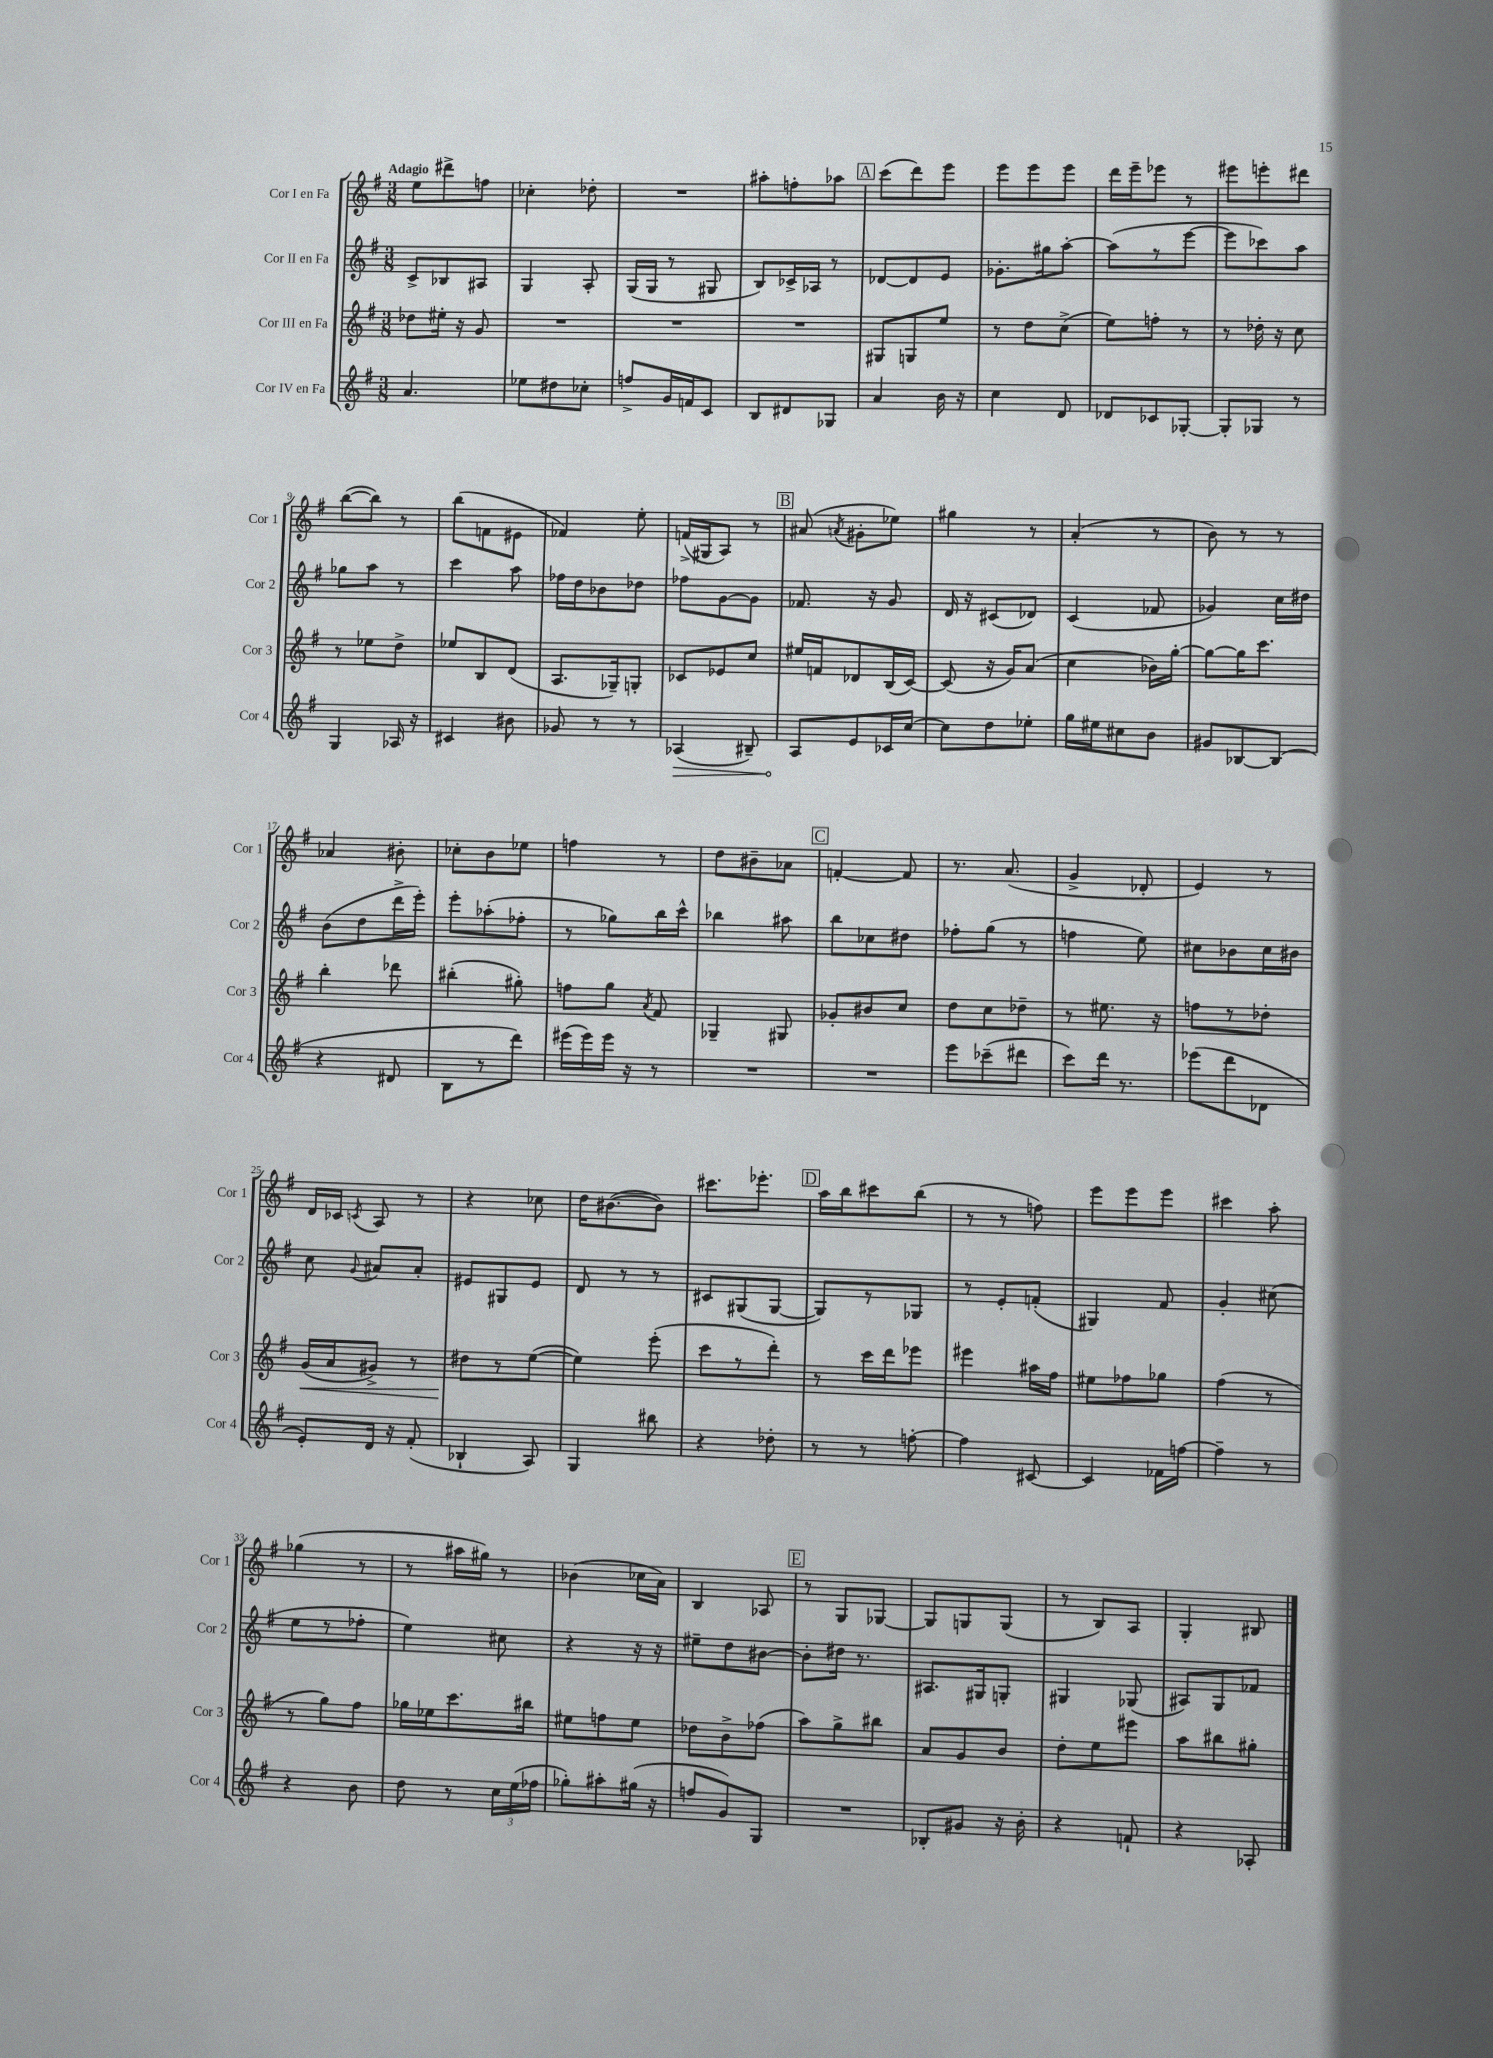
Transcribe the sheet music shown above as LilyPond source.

<<
\new StaffGroup <<
\new Staff = "s0" \with { instrumentName = "Cor I en Fa" shortInstrumentName = "Cor 1" } {
    \clef treble \key g \major \numericTimeSignature \time 3/8 \tempo "Adagio"
    \autoBeamOff e''8[ dis'''8-> f''8] |
    ces''4-. des''8-. |
    R4. |
    ais''8[-. f''8-. aes''8] |
    \mark \markup { \box "A" } c'''8[( d'''8) e'''8] |
    e'''8[ e'''8 e'''8] |
    d'''16[ e'''16-- ees'''8] r8 |
    eis'''8[ e'''8-. dis'''8] |
    b''8[~( b''8]) r8 |
    b''8[( f'8 eis'8] |
    fes'4) e''8-. |
    f'16[->( gis16 a8]) r8 |
    \mark \markup { \box "B" } ais'8( \acciaccatura { a'8 } gis'8[-. ees''8]) |
    gis''4 r8 |
    a'4-.( r8 |
    b'8) r8 r8 |
    aes'4 bis'8-. |
    ces''8[-. b'8 ees''8] |
    f''4 r8 |
    d''8[ bis'8-- aes'8] |
    \mark \markup { \box "C" } f'4~-. f'8 |
    r8. a'8.( |
    g'4-> des'8-. |
    e'4) r8 |
    d'16[ ces'16] \acciaccatura { c'8 } a8 r8 |
    r4 ces''8 |
    d''16[ bis'8.~( bis'8]) |
    cis'''8.[ ees'''8.]-. |
    \mark \markup { \box "D" } a''16[ b''16 cis'''8 b''8]( |
    r8 r8 f''8) |
    e'''8[ e'''8 e'''8] |
    cis'''4 a''8-. |
    ges''4( r8 |
    r8 ais''16[ gis''16]) r8 |
    bes'4( ces''16[ a'16]) |
    b4 aes8 |
    \mark \markup { \box "E" } r8 g8[ ges8]~ |
    ges8[ g8 g8]( |
    r8 b8[) a8] |
    g4-. bis8 \bar "|." |
}
\new Staff = "s1" \with { instrumentName = "Cor II en Fa" shortInstrumentName = "Cor 2" } {
    \clef treble \key g \major \numericTimeSignature \time 3/8
    \autoBeamOff c'8[-> bes8 ais8] |
    g4 a8-. |
    g16[( g16] r8 gis8 |
    b8[) ces'16-> aes16] r8 |
    \mark \markup { \box "A" } des'8[~ des'8 e'8] |
    ges'8.[-. gis''16 a''8]~-. |
    a''8[( r8 e'''8]~ |
    e'''8[ ces'''8) a''8] |
    ges''8[ a''8] r8 |
    c'''4 a''8 |
    fes''16[ d''16 bes'8 des''8] |
    fes''8[ g'8~ g'8] |
    \mark \markup { \box "B" } fes'8. r16 g'8 |
    d'16 r16 cis'8[( des'8]) |
    c'4( fes'8 |
    ges'4) c''16[ dis''16] |
    b'8[( d''8 d'''16-> e'''16]-.) |
    e'''8[-. aes''8-.( fes''8]-. |
    r8 ges''8[) b''16 c'''16]-^ |
    bes''4 ais''8 |
    \mark \markup { \box "C" } b''8[ ces''8 dis''8] |
    fes''8[-. g''8]( r8 |
    f''4 e''8) |
    cis''8[ bes'8 cis''16 bis'16] |
    c''8 \appoggiatura { g'8 } ais'8[ ais'8]-. |
    eis'8[ gis8 eis'8] |
    d'8 r8 r8 |
    cis'8[ gis8( gis8]~ |
    \mark \markup { \box "D" } gis8[) r8 ges8] |
    r8 e'8[-. f'8]-.( |
    gis4) fis'8 |
    g'4-. cis''8( |
    e''8[ r8 fes''8]-. |
    e''4) cis''8 |
    r4 r16 r16 |
    eis''8[-- d''8 bis'8]~ |
    \mark \markup { \box "E" } bis'8[-. dis''16] r8. |
    ais8.[ gis16 g8]-. |
    gis4 ges8( |
    ais8[) g8 fes'8] \bar "|." |
}
\new Staff = "s2" \with { instrumentName = "Cor III en Fa" shortInstrumentName = "Cor 3" } {
    \clef treble \key g \major \numericTimeSignature \time 3/8
    \autoBeamOff des''8[ eis''16]-. r16 g'8 |
    R4. |
    R4. |
    R4. |
    \mark \markup { \box "A" } gis8[ g8 e''8] |
    r8 d''8[ c''8]->( |
    e''8[) f''8]-. r8 |
    r8 des''16-. r16 c''8 |
    r8 ees''8[ d''8]-> |
    ees''8[ b8 d'8]( |
    a8.[ ges16--) g8]-. |
    ces'8[ ees'8 c''8] |
    \mark \markup { \box "B" } eis''16[ f'16 des'8 b16( c'16]~) |
    c'8( r16 g'16[) a'8]( |
    c''4 bes'16[) g''16]~-. |
    g''8[~ g''16 c'''8.] |
    b''4-. des'''8 |
    bis''4-.( gis''8-.) |
    f''8[ g''8] \acciaccatura { a'8 } fis'8 |
    ges4-- gis8 |
    \mark \markup { \box "C" } ges'8[-. bis'8 c''8] |
    d''8[ c''8 des''8]-- |
    r8 eis''8. r16 |
    f''8[ r8 des''8]-. |
    g'16[\<( a'16 gis'8]->) r8 |
    dis''8[\! r8 e''8]~( |
    e''4) e'''8-.( |
    c'''8[ r8 d'''8]-.) |
    \mark \markup { \box "D" } r8 c'''16[ d'''16 ees'''8] |
    eis'''4 ais''16[ fis''16] |
    eis''8[ fes''8 ges''8] |
    fis''4( r8 |
    r8 g''8[) fis''8] |
    ges''16[ ees''16 c'''8. bis''16] |
    eis''8[ f''8 eis''8] |
    des''8[ b'8-> fes''8]( |
    \mark \markup { \box "E" } a''8[) g''8-> bis''8] |
    a'8[ g'8 b'8] |
    d''8[-. e''8 eis'''8] |
    a''8[ bis''8 gis''8]-. \bar "|." |
}
\new Staff = "s3" \with { instrumentName = "Cor IV en Fa" shortInstrumentName = "Cor 4" } {
    \clef treble \key g \major \numericTimeSignature \time 3/8
    \autoBeamOff a'4. |
    ees''8[ dis''8 ces''8]-. |
    f''8[-> g'16 f'16 c'8] |
    b8[ dis'8 ges8] |
    \mark \markup { \box "A" } a'4 b'16 r16 |
    c''4 d'8 |
    des'8[ ces'8 ges8]~-. |
    ges8[-. ges8] r8 |
    g4 aes16 r16 |
    cis'4 bis'8 |
    ges'8 r8 r8 |
    \once \override Hairpin.circled-tip = ##t aes4\>( bis8--) |
    \mark \markup { \box "B" } a8[\! e'8 ces'16 c''16]~ |
    c''8[ d''8 ees''8]-. |
    g''16[ eis''16 cis''8 b'8] |
    gis'8[ bes8~ bes8]( |
    r4 dis'8 |
    b8[ r8 d'''8]) |
    eis'''16[( eis'''16) eis'''16] r16 r8 |
    R4. |
    \mark \markup { \box "C" } R4. |
    e'''8[ ces'''8--( dis'''8] |
    c'''8[) d'''16] r8. |
    ees'''8[( d'''8 des'8] |
    e'8[-.) d'16] r16 fis'8-.( |
    bes4-! a8) |
    g4 bis''8 |
    r4 des''8-. |
    \mark \markup { \box "D" } r8 r8 f''8~-. |
    f''4 cis'8~ |
    cis'4 fes'16[ f''16]~ |
    f''4-- r8 |
    r4 b'8 |
    d''8 r8 \tuplet 3/2 { c''16[ e''16( fes''16] } |
    ges''8[-.) ais''8-. gis''16]( r16 |
    f''8[ g'8) g8] |
    \mark \markup { \box "E" } R4. |
    bes8[-. gis'8] r16 b'16-. |
    r4 f'8-! |
    r4 aes8-. \bar "|." |
}
>>
>>
